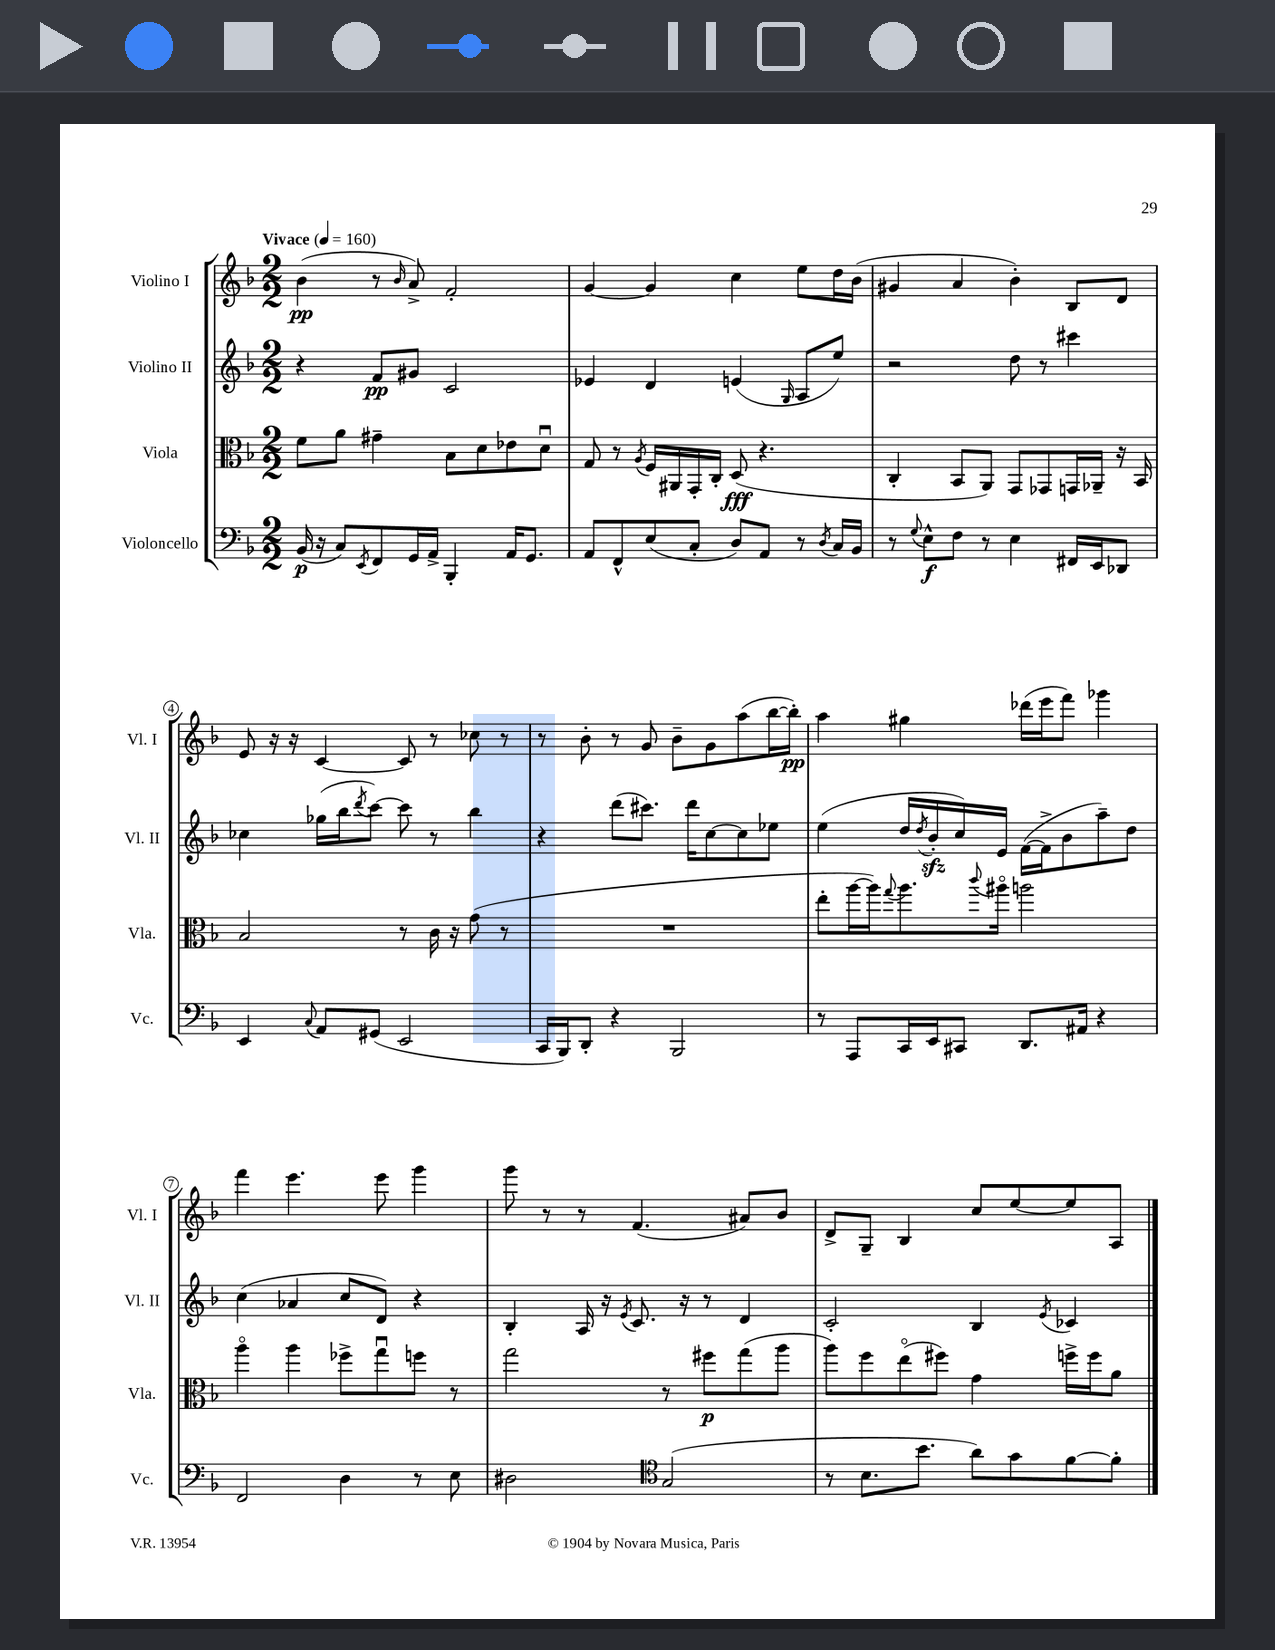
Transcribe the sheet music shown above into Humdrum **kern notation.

**kern	**dynam	**kern	**dynam	**kern	**dynam	**kern	**dynam
*part4	*part4	*part3	*part3	*part2	*part2	*part1	*part1
*staff4	*staff4	*staff3	*staff3	*staff2	*staff2	*staff1	*staff1
*I"Violoncello	*	*I"Viola	*	*I"Violino II	*	*I"Violino I	*
*I'Vc.	*	*I'Vla.	*	*I'Vl. II	*	*I'Vl. I	*
*clefF4	*	*clefC3	*	*clefG2	*	*clefG2	*
*k[b-]	*	*k[b-]	*	*k[b-]	*	*k[b-]	*
*M2/2	*	*M2/2	*	*M2/2	*	*M2/2	*
*MM160	*	*MM160	*	*MM160	*	*MM160	*
=1	=1	=1	=1	=1	=1	=1	=1
!	!	!	!	!	!	!LO:TX:a:B:t=Vivace	!
(16BB-/	p	8f\L	.	4r	.	(4b-\	pp
16r	.	.	.	.	.	.	.
8C/L)	.	8a\J	.	.	.	.	.
8qEE/	.	.	.	.	.	.	.
8FF/	.	4g#X~\	.	8f/L	pp	8r	.
.	.	.	.	.	.	16qqb-/	.
16GG/L	.	.	.	8g#X/J	.	8a^/)	.
16AA^/JJ	.	.	.	.	.	.	.
4BBB-'/	.	8B-\L	.	2c/	.	2f'/	.
.	.	8d\	.	.	.	.	.
16AA/KL	.	8e-X\	.	.	.	.	.
8.GG/J	.	.	.	.	.	.	.
.	.	8du\J	.	.	.	.	.
=2	=2	=2	=2	=2	=2	=2	=2
8AA/L	.	8G/	.	4e-X/	.	[4g/	.
8FF^^/	.	8r	.	.	.	.	.
.	.	8qA/	.	.	.	.	.
(8E/	.	16F/LL	.	4d/	.	4g/]	.
.	.	16AA#X/	.	.	.	.	.
8C'/J	.	16GG'/	.	.	.	.	.
.	.	16C'/JJ	.	.	.	.	.
8D/L)	.	(8D/	fff	(4en/	.	4cc\	.
8AA/J	.	4.r	.	.	.	.	.
.	.	.	.	16qqG/	.	.	.
8r	.	.	.	8A/L	.	8ee\L	.
8qD/	.	.	.	.	.	.	.
16C/LL	.	.	.	8ee/J)	.	16dd\L	.
16BB-/JJ	.	.	.	.	.	(16b-\JJ	.
=3	=3	=3	=3	=3	=3	=3	=3
8r	.	4C'/	.	2r	.	4g#X/	.
8qqG/	.	.	.	.	.	.	.
8E^^\L	f	.	.	.	.	.	.
8F\J	.	8BB-/L	.	.	.	4a/	.
8r	.	8AA/J)	.	.	.	.	.
4E\	.	8GG/L	.	8dd\	.	4b-'\)	.
.	.	8GG-X/	.	8r	.	.	.
16FF#X/LL	.	16GGn/L	.	4ccc#X\	.	8B-/L	.
16EE/J	.	16AA-X~/JJ	.	.	.	.	.
8DD-X/J	.	16r	.	.	.	8d/J	.
.	.	16BB-/	.	.	.	.	.
!!LO:LB:g=z
=4	=4	=4	=4	=4	=4	=4	=4
4EE/	.	2B-/	.	4cc-X\	.	8e/	.
.	.	.	.	.	.	16r	.
.	.	.	.	.	.	16r	.
8qqC/	.	.	.	.	.	.	.
8AA/L	.	.	.	(16gg-X\LL	.	[4c/	.
.	.	.	.	16bb-\J	.	.	.
.	.	.	.	8qddd/	.	.	.
(8GG#X/J	.	.	.	[8ccc\J)	.	.	.
2EE/	.	8r	.	8ccc\]	.	8c/]	.
.	.	16c\	.	8r	.	8r	.
.	.	16r	.	.	.	.	.
.	.	(8g\	.	4bb-\	.	8cc-X\	.
.	.	8r	.	.	.	8r	.
=5	=5	=5	=5	=5	=5	=5	=5
16CC/LL	.	1r	.	4r	.	8r	.
16BBB-/J)	.	.	.	.	.	.	.
8DD'/J	.	.	.	.	.	8b-'\	.
4r	.	.	.	(8ddd\L	.	8r	.
.	.	.	.	8.ccc#X\J)	.	8g/	.
2BBB-/	.	.	.	.	.	8b-~\L	.
.	.	.	.	16ddd\KL	.	.	.
.	.	.	.	[8cc\	.	8g\	.
.	.	.	.	8cc\]	.	(8aa\	.
.	.	.	.	8ee-X\J	.	[16bb-\L	.
.	.	.	.	.	.	16bb-'\JJ])	pp
=6	=6	=6	=6	=6	=6	=6	=6
8r	.	8ee'\L	.	(4ee\	.	4aa\	.
8AAA/L	.	[16aa\L	.	.	.	.	.
.	.	16aa\J])	.	.	.	.	.
.	.	8qqgg/	.	.	.	.	.
16CC/L	.	8.aa\	.	16dd/LL	.	4gg#X\	.
.	.	.	.	8qdd/	.	.	.
16EE/J	.	.	.	16b-zz'/	.	.	.
8CC#X/J	.	.	.	16cc/)	.	.	.
.	.	8qqccc/	.	.	.	.	.
.	.	16aa#X\Jk	.	16e/JJ	.	.	.
8.DD/L	.	2aan\	.	([16f\LL	.	(16ddd-X\LL	.
.	.	.	.	16f^\J]	.	16eee\J	.
.	.	.	.	8b-\	.	8fff\J)	.
16AA#X/Jk	.	.	.	.	.	.	.
4r	.	.	.	8aa~\)	.	4ggg-X\	.
.	.	.	.	8dd\J	.	.	.
!!LO:LB:g=z
=7	=7	=7	=7	=7	=7	=7	=7
2FF/	.	4aa\	.	(4cc\	.	4fff\	.
.	.	4aa\	.	4a-X/	.	4.eee\	.
4D\	.	8ff-X^\L	.	8cc/L	.	.	.
.	.	8ggu\	.	8d/J)	.	8eee\	.
8r	.	8ffn\J	.	4r	.	4ggg\	.
8E\	.	8r	.	.	.	.	.
=8	=8	=8	=8	=8	=8	=8	=8
2D#X\	.	2gg\	.	4B-'/	.	8ggg\	.
.	.	.	.	.	.	8r	.
.	.	.	.	16A/	.	8r	.
.	.	.	.	16r	.	.	.
.	.	.	.	8qe/	.	.	.
.	.	.	.	8.c/	.	(4.f/	.
*clefC4	*	*	*	*	*	*	*
(2G/	.	8r	.	.	.	.	.
.	.	.	.	16r	.	.	.
.	.	8ff#X\L	p	8r	.	.	.
.	.	(8gg\	.	4d/	.	8a#X/L)	.
.	.	8aa\J	.	.	.	8b-/J	.
=9	=9	=9	=9	=9	=9	=9	=9
8r	.	8aa\L)	.	2c'/	.	8d^/L	.
8.B-\L	.	8ff\	.	.	.	8G~/J	.
.	.	(8ee\	.	.	.	4B-/	.
8.b-\J	.	.	.	.	.	.	.
.	.	8ff#X\J)	.	.	.	.	.
8a\L)	.	4g\	.	4B-/	.	8cc/L	.
8g\	.	.	.	.	.	[8ee/	.
.	.	.	.	8qe/	.	.	.
[8f\	.	16ffn^\LL	.	4c-X/	.	8ee/]	.
.	.	16ff\J	.	.	.	.	.
8f'\J]	.	8a\J	.	.	.	8A/J	.
==	==	==	==	==	==	==	==
*-	*-	*-	*-	*-	*-	*-	*-
